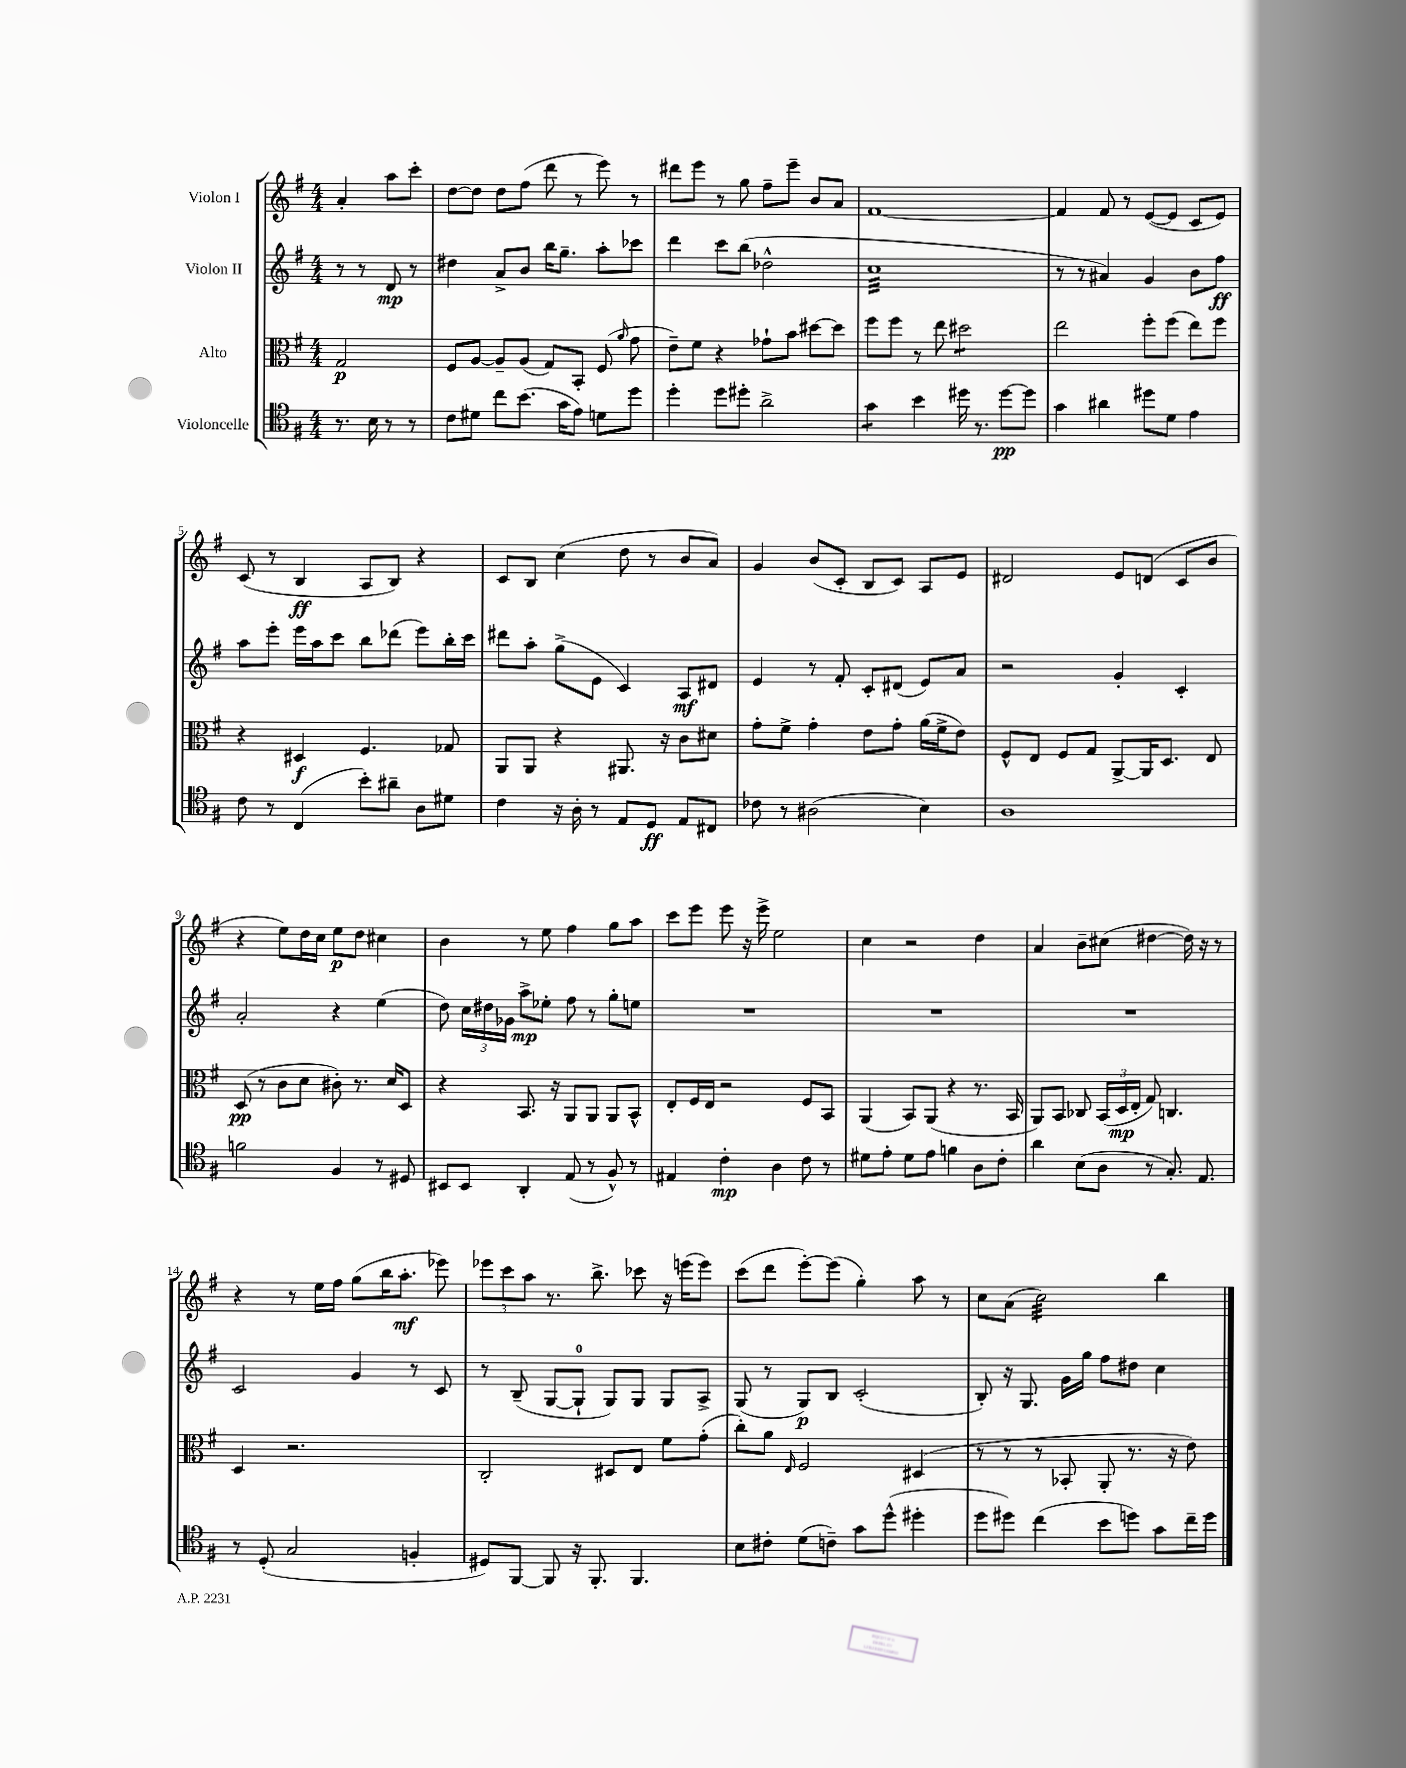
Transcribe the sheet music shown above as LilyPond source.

<<
\new StaffGroup <<
\new Staff = "s0" \with { instrumentName = "Violon I" } {
    \clef treble \key g \major \numericTimeSignature \time 4/4 \partial 2
    \autoBeamOff a'4-. a''8[ c'''8]-. |
    d''8[~ d''8] d''8[ fis''8]( d'''8 r8 e'''8) r8 |
    dis'''8[ e'''8] r8 g''8 fis''8[-- e'''8]-- b'8[ a'8] |
    fis'1~ |
    fis'4 fis'8 r8 e'8[~( e'8] c'8[ e'8]) |
    c'8( r8 b4\ff a8[ b8]) r4 |
    c'8[ b8] c''4( d''8 r8 b'8[ a'8]) |
    g'4 b'8[( c'8]-. b8[ c'8]) a8[ e'8] |
    dis'2 e'8[ d'8]( c'8[ b'8] |
    r4 e''8[) d''16 c''16] e''8[\p d''8] cis''4 |
    b'4 r8 e''8 fis''4 g''8[ a''8] |
    c'''8[ e'''8] e'''8 r16 e'''16-> e''2 |
    c''4 r2 d''4 |
    a'4 b'8[-- cis''8]( dis''4~ dis''16) r16 r8 |
    r4 r8 e''16[ fis''16] g''8[( b''16 a''8.]-.\mf ees'''8) |
    \tuplet 3/2 { ees'''8[ c'''8 a''8] } r8. b''8.-> ces'''8 r16 e'''16[( e'''8]) |
    c'''8[( d'''8] e'''8[~-.) e'''8]( g''4-.) a''8 r8 |
    c''8[ a'8]( c''2:32) b''4 \bar "|." |
}
\new Staff = "s1" \with { instrumentName = "Violon II" } {
    \clef treble \key g \major \numericTimeSignature \time 4/4 \partial 2
    \autoBeamOff r8 r8 d'8\mp r8 |
    dis''4 a'8[-> b'8] b''16[ g''8.]-- a''8[-. ces'''8] |
    d'''4 c'''8[ b''8]( des''2-^ |
    c''1:32 |
    r8 r8 ais'4) g'4 b'8[ fis''8]\ff |
    a''8[ e'''8]-. e'''16[ a''16 c'''8] b''8[ des'''8]( e'''8[) b''16-. c'''16] |
    dis'''8[ a''8]-. g''8[->( e'8] c'4) a8[\mf dis'8] |
    e'4 r8 fis'8-. c'8[-. dis'8]( e'8[) a'8] |
    r2 g'4-. c'4-. |
    a'2-. r4 e''4( |
    d''8) \tuplet 3/2 { c''16[ dis''16 ges'16] } a''8[->\mp ees''8]-. fis''8 r8 g''8[-. e''8] |
    R1 |
    R1 |
    R1 |
    c'2 g'4 r8 c'8 |
    r8 b8--( g8[~ g8]-0-! g8[) g8] g8[ a8]-> |
    g8( r8 g8[\p) b8] c'2-.( |
    b8-.) r16 g8. g'16[ g''16] fis''8[ dis''8] c''4 \bar "|." |
}
\new Staff = "s2" \with { instrumentName = "Alto" } {
    \clef alto \key g \major \numericTimeSignature \time 4/4 \partial 2
    \autoBeamOff g2\p |
    fis8[ a8]~ a8[-- a8]( g8[) b,8]-. fis8( \grace { a'16 } g'8 |
    e'8[--) fis'8] r4 ges'8[-! b'8] dis''8[~ dis''8] |
    fis''8[ fis''8] r8 e''8 dis''2:8 |
    e''2 fis''8[-. fis''8]( e''8[) fis''8] |
    r4 dis4\f fis4. ges8 |
    a,8[ a,8] r4 ais,8. r16 c'8[ dis'8] |
    g'8[-. fis'8]-> g'4-. e'8[ g'8]-. a'16[( fis'16-> e'8]) |
    fis8[-^ e8] fis8[ g8] a,8[~-> a,16 d8.] e8 |
    d8\pp( r8 c'8[ d'8] cis'8-.) r8. d'16[ d8] |
    r4 b,8. r16 a,8[ a,8] a,8[ b,8]-^ |
    e8[-. fis16 e16] r2 fis8[ b,8] |
    a,4( b,8[) a,8]( r4 r8. b,16 |
    a,8[) b,8] ces8 \tuplet 3/2 { b,16[( d16\mp e16]-. } g8) c4. |
    d4 r2. |
    c2-. dis8[ e8] fis'8[ g'8]-.( |
    c''8[-.) a'8] \grace { e16 } fis2 dis4( |
    r8 r8 r8 bes,8-. a,8-. r8. r16 e'8) \bar "|." |
}
\new Staff = "s3" \with { instrumentName = "Violoncelle" } {
    \clef tenor \key g \major \numericTimeSignature \time 4/4 \partial 2
    \autoBeamOff r8. b16 r8 r8 |
    c'8[ dis'8] c''8[ b'8.]( g'16[ e'8]) d'8[ d''8] |
    d''4-. d''8[ dis''8]-. a'2-> |
    g'4:8 b'4 dis''16 r8. dis''8[~\pp dis''8] |
    g'4 ais'4 dis''8[ d'8] e'4 |
    c'8 r8 c4( b'8[-.) ais'8]-- a8[ dis'8] |
    c'4 r16 a16-. r8 e8[ d8]\ff e8[ cis8] |
    ces'8 r8 ais2( b4) |
    a1 |
    f'2 fis4 r8 dis8 |
    bis,8[ bis,8] a,4-. e8( r8 fis8-^) r8 |
    eis4 c'4-.\mp a4 c'8 r8 |
    dis'8[ e'8]-. dis'8[ e'8] f'4 a8[ c'8]-. |
    a'4 b8[( a8] r8 g8.-.) e8. |
    r8 d8-.( g2 f4-. |
    dis8[) fis,8]~ fis,8 r16 fis,8.-. fis,4. |
    b8[ cis'8]-. d'8[( c'8]--) g'8[ d''8]-^( dis''4-. |
    d''8[ dis''8]) c''4( b'8[ d''8]) g'8[ c''16-- d''16] \bar "|." |
}
>>
>>
